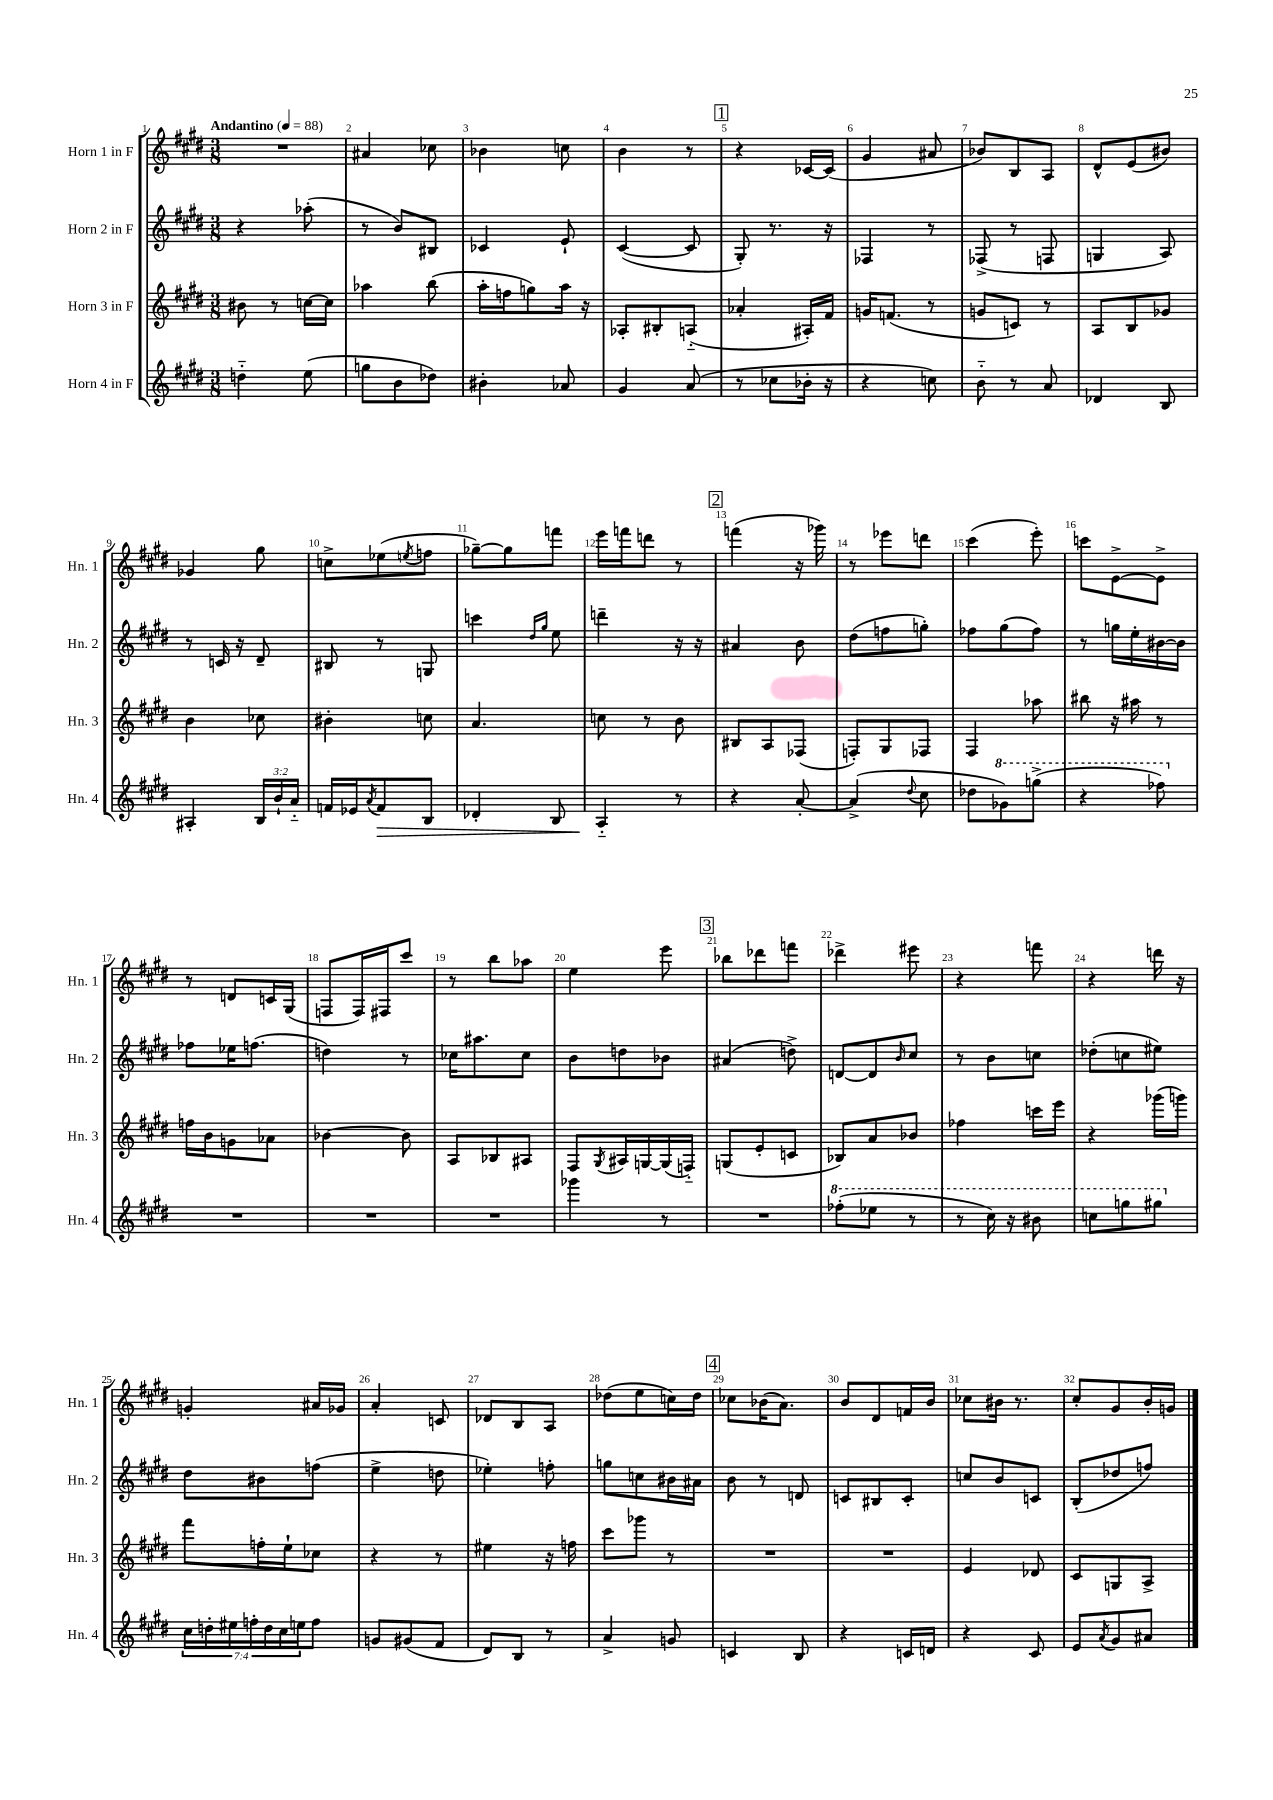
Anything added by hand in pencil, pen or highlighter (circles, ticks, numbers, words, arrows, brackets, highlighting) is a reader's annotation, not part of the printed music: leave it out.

**kern	**kern	**kern	**kern
*staff4	*staff3	*staff2	*staff1
*clefG2	*clefG2	*clefG2	*clefG2
*k[f#c#g#d#]	*k[f#c#g#d#]	*k[f#c#g#d#]	*k[f#c#g#d#]
*M3/8	*M3/8	*M3/8	*M3/8
*MM88	*MM88	*MM88	*MM88
4dd'~	8b#	4r	4.r
.	8r	.	.
(8ee	[16cc	(8aa-'	.
.	16cc]	.	.
=	=	=	=
8gg	4aa-	8r	4a#
8b	.	8b)	.
8dd-)	(8bb	8B#	8cc-
=	=	=	=
4b#'	16aa'	4c-	4b-
.	16ff	.	.
.	8gg)	.	.
8a-	16aa	8e`	8cc
.	16r	.	.
=	=	=	=
4g#	8A-'	([4c#	4b
.	8B#'	.	.
(8a	(8A'~	8c#]	8r
=	=	=	=
8r	4a-'	8G#')	4r
8cc-	.	8.r	.
16b-'	16A#')	.	[16c-
16r	16f#	16r	(16c-]
=	=	=	=
4r	16g	4F-	4g#
.	(8.f	.	.
8cc)	8r	8r	8a#
=	=	=	=
8b'~	8g	(8F-^	8b-)
8r	8c)	8r	8B
8a	8r	8F	8A
=	=	=	=
4d-	8A	4G	8d#^^
.	8B	.	(8e
8B	8g-	8A)	8b#)
=	=	=	=
4A#'	4b	8r	4g-
.	.	16c	.
.	.	16r	.
24B	8cc-	8d#~	8gg#
24b`	.	.	.
24a'~	.	.	.
=	=	=	=
16f	4b#'	8B#	8cc^
16e-	.	.	.
8qa	.	.	.
8f	.	8r	(8ee-
.	.	.	8qee
8B	8cc	8G	8ff
=	=	=	=
4d-'	4.a	4ccc	[8gg-~)
.	.	.	8gg-]
.	.	16qqdd#	.
.	.	16qqgg#	.
8B	.	8ee	8fff
=	=	=	=
4A'~	8cc	4ddd~	16eee
.	.	.	16fff
.	8r	.	8ddd
8r	8b	16r	8r
.	.	16r	.
=	=	=	=
4r	8B#	4a#	(4fff
.	8A	.	.
[8a'	(8F-	8b	16r
.	.	.	16ggg-)
=	=	=	=
(4a^]	8F')	(8dd#	8r
.	8G#	8ff	8eee-
8qqdd#	.	.	.
8cc#	8F-	8gg')	8ddd
=	=	=	=
8dd-	4F#	8ff-	(4ccc#
8gg-)	.	(8gg#	.
(8ggg^	8aa-	8ff-)	8eee')
=	=	=	=
4r	8bb#	8r	8ccc
.	16r	16gg	[8e^
.	16aa#	16ee'	.
8fff-)	8r	[16b#	8e^]
.	.	16b#]	.
=	=	=	=
4.r	16ff	8ff-	8r
.	16b	.	.
.	8g	16ee-	8d
.	.	(8.ff	.
.	8a-	.	16c
.	.	.	(16G#
=	=	=	=
4.r	[4b-	4dd)	8F
.	.	.	16F)
.	.	.	16F#
.	8b-]	8r	8ccc#
=	=	=	=
4.r	8A	16cc-	8r
.	.	8.aa#	.
.	8B-	.	8bb
.	8A#	8cc-	8aa-
=	=	=	=
4ggg-	8F#	8b	4ee
.	8qG#	.	.
.	16A#	8dd	.
.	[16G	.	.
8r	(16G]	8b-	8eee
.	16F'~)	.	.
=	=	=	=
4.r	(8G	(4a#	8bb-
.	8e'	.	8ddd-
.	8c	8dd^)	8fff
=	=	=	=
(8fff-'	8B-)	[8d	4ddd-^
8eee-	8a	8d]	.
.	.	16qqb	.
8r	8b-	8cc#	8eee#
=	=	=	=
8r	4ff-	8r	4r
16ccc#)	.	8b	.
16r	.	.	.
8bb#	16ccc	8cc	8fff
.	16eee	.	.
=	=	=	=
8ccc	4r	(8dd-'	4r
8ggg	.	8cc	.
8ggg#	(16ggg-	8ee#)	16ddd
.	16ggg)	.	16r
=	=	=	=
28cc#	8fff#	8dd#	4g'
28dd'	.	.	.
28ee#	.	.	.
28ff'	.	.	.
.	16ff'	8b#	.
28dd	.	.	.
28cc#	.	.	.
.	16ee`	.	.
28ee	.	.	.
8ff	8cc-	(8ff	16a#
.	.	.	16g-
=	=	=	=
8g	4r	4ee^	4a'
(8g#	.	.	.
8f#	8r	8dd	8c
=	=	=	=
8d#)	4ee#	4ee-')	8d-
8B	.	.	8B
8r	16r	8ff'	8A
.	16ff	.	.
=	=	=	=
4a^	8ccc#	8gg	(8dd-
.	8ggg-	8cc	8ee
8g	8r	16b#	16cc)
.	.	16a#	16dd-
=	=	=	=
4c	4.r	8b	8cc-
.	.	8r	(16b-
.	.	.	8.a)
8B	.	8d	.
=	=	=	=
4r	4.r	8c	8b
.	.	8B#	8d#
16c	.	8c'	16f
16d	.	.	16b
=	=	=	=
4r	4e	8cc	8cc-
.	.	8b	16b#
.	.	.	8.r
8c#	8d-	8c	.
=	=	=	=
8e	8c#	(8B'	8cc#'
8qa	.	.	.
8g#	8G	8dd-	8g#
8a#	8A^	8ff)	16b'
.	.	.	16g
==	==	==	==
*-	*-	*-	*-
